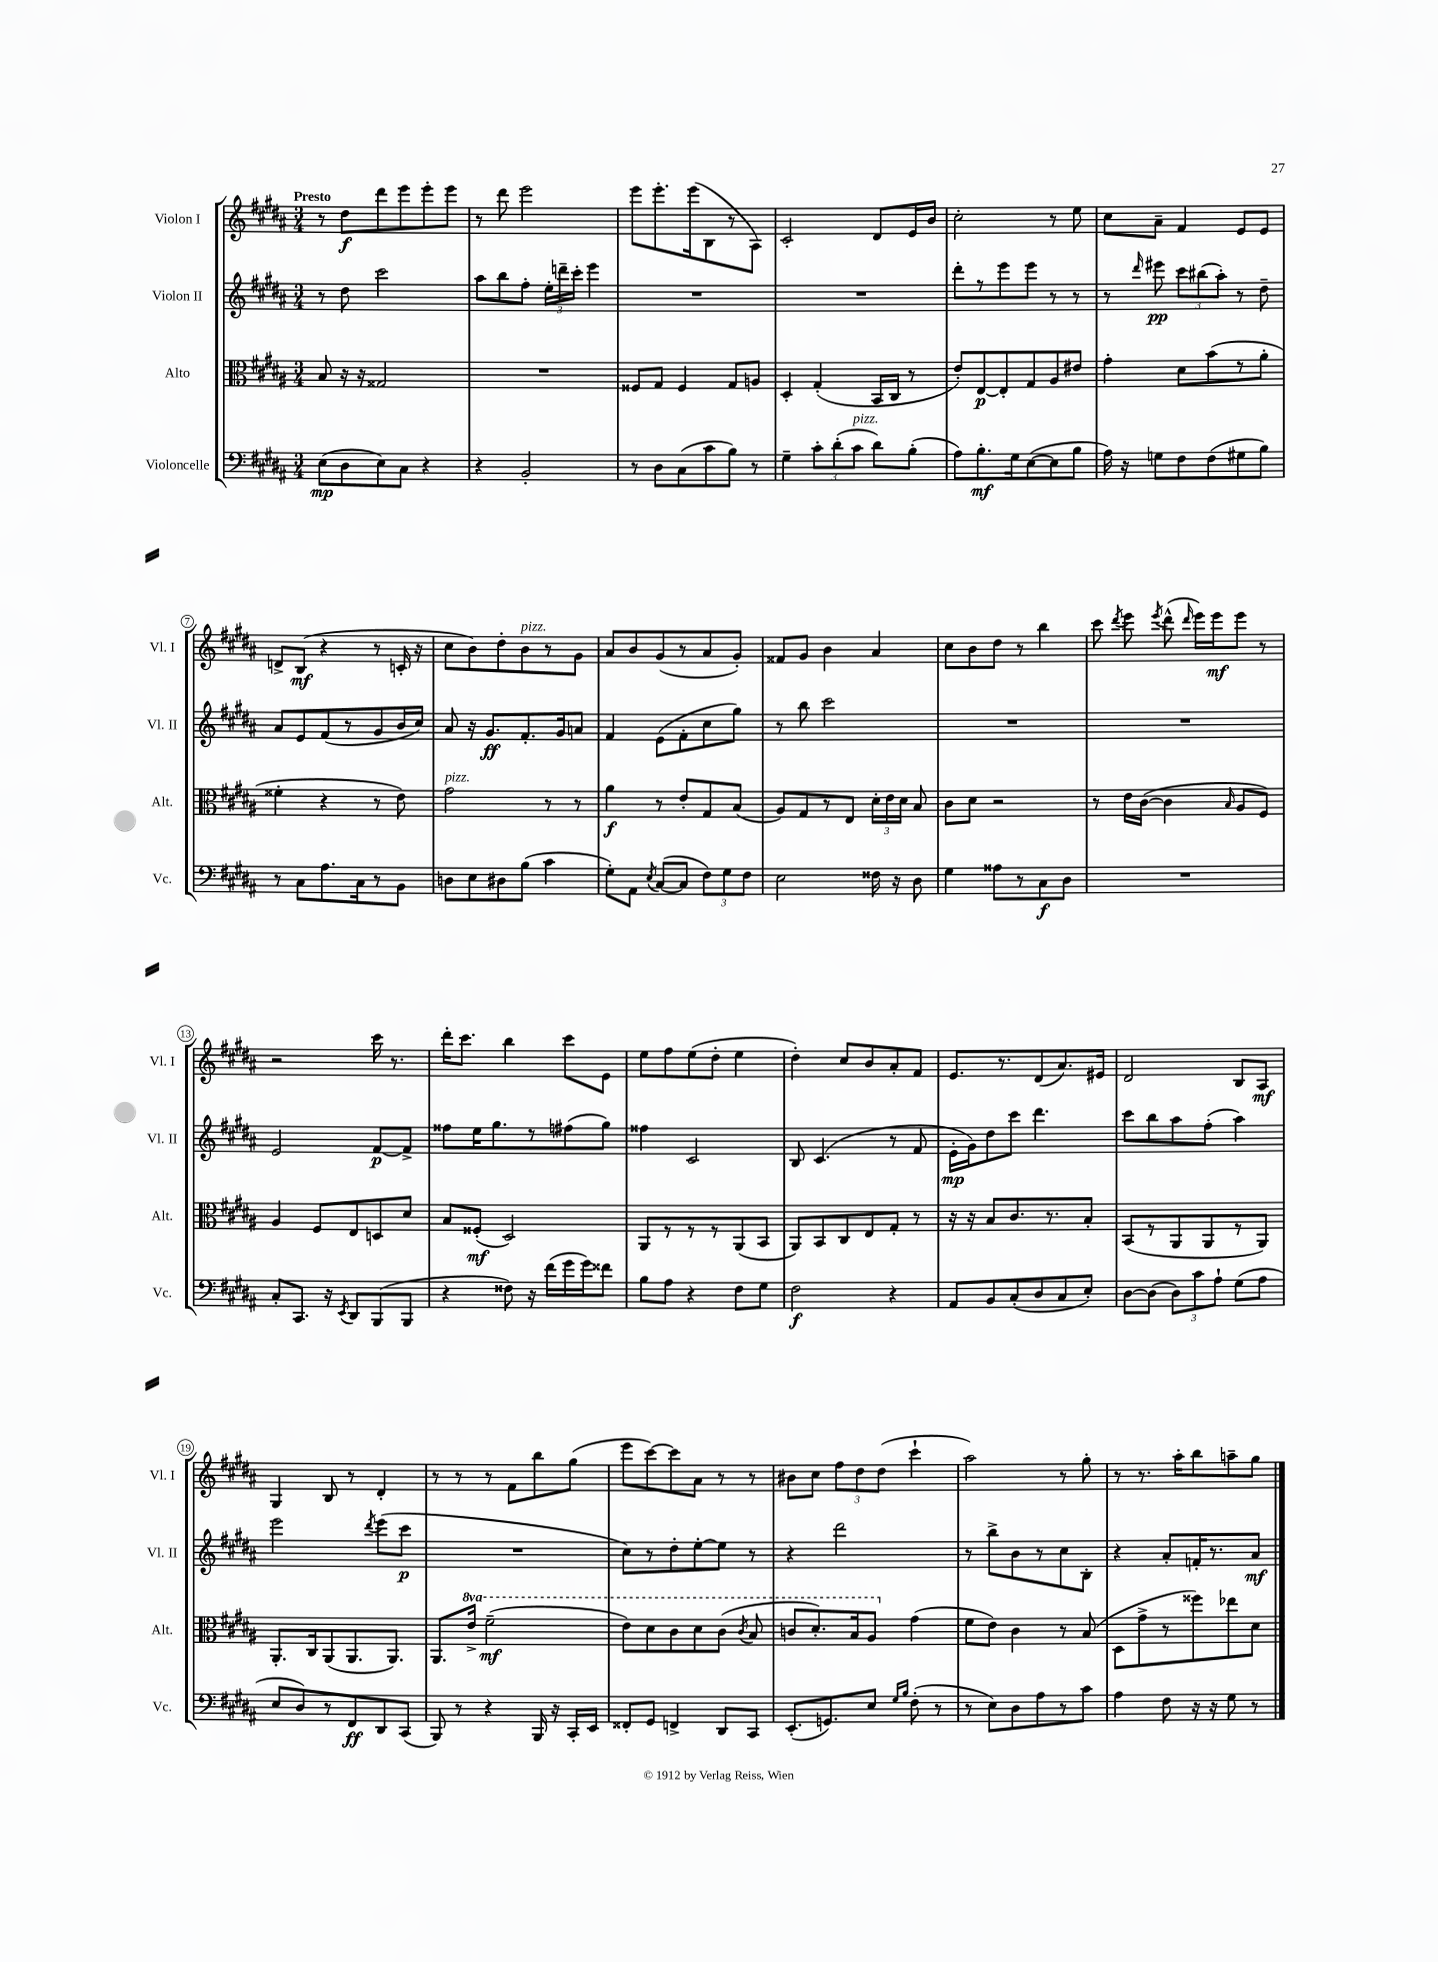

**kern	**kern	**kern	**kern
*staff4	*staff3	*staff2	*staff1
*clefF4	*clefC3	*clefG2	*clefG2
*k[f#c#g#d#a#]	*k[f#c#g#d#a#]	*k[f#c#g#d#a#]	*k[f#c#g#d#a#]
*M3/4	*M3/4	*M3/4	*M3/4
(8E\L	8B/	8r	8r
8D#\	16r	8dd#\	8dd#\L
.	16r	.	.
8E\)	2G##/	2ccc#\	8ddd#\
8C#\J	.	.	8eee\
4r	.	.	8eee'\
.	.	.	8eee\J
=	=	=	=
4r	2.r	8aa#\L	8r
.	.	8bb\	8ddd#\
2BB'/	.	8ff#'\J	2eee\
.	.	24ee'\LL	.
.	.	24ddd~\	.
.	.	24ccc#'\JJ	.
.	.	4eee\	.
=	=	=	=
8r	8F##/L	2.r	8eee\L
8D#\L	8G#/J	.	8.eee'\
(8C#\	4F##/	.	.
.	.	.	(16eee\k
8c#\	.	.	8B\
8B\J)	8G#/L	.	8r
8r	8A/J	.	8A#\J)
=	=	=	=
4G#~\	4D#'/	2.r	2c#'/
12c#'\L	(4G#'/	.	.
(12d#'\	.	.	.
12c#\J	.	.	.
8d#\L)	16BB/LL	.	8d#/L
.	16C#/JJ	.	.
(8B'\J	8r	.	16e/L
.	.	.	16b/JJ
=	=	=	=
8A#\L)	8e'/L)	8ddd#'\L	2cc#'\
8.B'\	[8E/	8r	.
.	8E'/]	8eee\	.
16G#\k	.	.	.
([8E\	8G#/	8eee\J	.
8E\]	8A#/	8r	8r
8B\J	8e#/J	8r	8ee\
=	=	=	=
16A#\)	4g#'\	8r	8cc#\L
16r	.	.	.
.	.	16qqddd#/	.
8G\L	.	8eee#\	8a#~\J
8F#\	8d#\L	12ccc#\L	4f#/
.	.	(12bb#\	.
(8F#\	(8b\	.	.
.	.	12aa#'\J)	.
8G#\	8r	8r	8e/L
8B\J)	8a#'\J	8dd#~\	8e/J
=	=	=	=
8r	4f##'\	8a#/L	8d^/L
8C#\L	.	8e/	(8B/J
8.A#\	4r	(8f#/	4r
.	.	8r	.
16C#\k	.	.	.
8r	8r	8g#/	8r
8BB\J	8e\)	16b/L	16c'/
.	.	16cc#/JJ)	16r
=	=	=	=
8D\L	2g#\	8a#/	8cc#\L
8E\	.	16r	8b\)
.	.	8.g#/L	.
8D#\	.	.	8dd#'\
(8B\J	.	8.f#'/	8b\
4c#\	8r	.	8r
.	.	16g#/k	.
.	8r	8a/J	8g#\J
=	=	=	=
8G#'\L)	4a#\	4f#/	8a#/L
8AA#\J	.	.	8b/
8qE/	.	.	.
([8C#/L	8r	(8e\L	(8g#/
8C#/]J	8e'/L	8f#'\	8r
12F#\L)	8G#/	8cc#\	8a#/
12G#\	.	.	.
.	(8B/J	8gg#\J)	8g#'/J)
12F#\J	.	.	.
=	=	=	=
2E\	8A#/L)	8r	8f##/L
.	8G#/	8bb\	8g#/J
.	8r	2ccc#\	4b\
.	8E/J	.	.
16F##\	24d#'\LL	.	4a#/
.	24e\	.	.
16r	.	.	.
.	24d#\JJ	.	.
8D#\	8B/	.	.
=	=	=	=
4G#\	8c#\L	2.r	8cc#\L
.	8d#\J	.	8b\
8A##\L	2r	.	8dd#\J
8r	.	.	8r
8C#\	.	.	4bb\
8D#\J	.	.	.
=	=	=	=
2.r	8r	2.r	8ccc#\
.	.	.	8qddd#/
.	16e\LL	.	8eee\
.	([16c#\JJ	.	.
.	.	.	8qeee/
.	4c#\]	.	(8ddd#^^\
.	.	.	16qqddd#/
.	.	.	16eee\LL)
.	.	.	16eee\J
.	16qqB/	.	.
.	8A#/L	.	8eee\J
.	8F#/J)	.	8r
=	=	=	=
8C#'/L	4A#/	2e/	2r
8.CC#/J	.	.	.
.	8F#/L	.	.
16r	.	.	.
8qEE/	.	.	.
8DD#/L	8E/	.	.
(8BBB/	8D/	[8f#/L	16ccc#\
.	.	.	8.r
8BBB/J	8d#/J	8f#^/]J	.
=	=	=	=
4r	8B/L	8ff##\L	16ddd#'\LK
.	.	.	8.ccc#\J
.	(8F##'/J	16ee\K	.
.	.	8.gg#\	.
8F##\)	2D#/)	.	4bb\
16r	.	8r	.
(16f#\LL	.	.	.
16g#\	.	(8ff#\	8ccc#\L
16g#\J)	.	.	.
8f##\J	.	8gg#\J)	8e\J
=	=	=	=
8B\L	8AA#/L	4ff##\	8ee\L
8A#\J	8r	.	8ff#\
4r	8r	2c#/	(8ee\
.	8r	.	8dd#'\J
8F#\L	(8AA#/	.	4ee\
8G#\J	8BB/J	.	.
=	=	=	=
2F#\	8AA#/L)	8B/	4dd#'\)
.	8BB/	(4.c#/	.
.	8C#/	.	8cc#/L
.	8E/	.	8b/
4r	8G#'/J	8r	8a#'/
.	8r	8f#/	8f#/J
=	=	=	=
8AA#/L	16r	16e'\LL	8.e/L
.	16r	16g#\J)	.
8BB/	8B/L	8dd#\	.
.	.	.	8.r
(8C#'/	8.c#/	8ccc#\J	.
8D#/	.	4.ddd#\	(8d#/
.	8.r	.	.
8C#/	.	.	8.a#/)
8E'/J)	8B'/J	.	.
.	.	.	16e#/Jk
=	=	=	=
[8D#\L	(8BB/L	8ccc#\L	2d#/
(8D#\]J	8r	8bb\	.
12D#\L)	8AA#/	8aa#\	.
12c#\	.	.	.
.	8AA#/	(8ff#'\J	.
12A#`\J	.	.	.
(8G#\L	8r	4aa#\)	8B/L
8A#\J	8AA#/J)	.	8A#/J
=	=	=	=
8E/L	8.AA#'/L	2eee\	4G#/
8D#/)	.	.	.
.	16C#/k	.	.
8r	(8AA#/	.	8B/
8FF#/	8.AA#/	.	8r
.	.	8qddd#/	.
8DD#/	.	(8eee\L	4d#'/
.	8.AA#/J)	.	.
(8CC#/J	.	8ccc#\J	.
=	=	=	=
8BBB/)	8.AA#/L	2.r	8r
8r	.	.	8r
.	16ee^/Jk	.	.
4r	(2ff#~\	.	8r
.	.	.	8f#\L
16BBB/	.	.	8bb\
16r	.	.	.
16CC#'/LL	.	.	(8gg#\J
16EE/JJ	.	.	.
=	=	=	=
8FF##'/L	8ee\L)	8cc#\L)	8eee\L
8GG#/J	8dd#\	8r	[8ccc#\)
4FF^/	8cc#\	8dd#'\	8ccc#\]
.	8dd#\	[8ee'\	8a#\J
8DD#/L	(8cc#\J	8ee\]J	8r
.	8qcc#/	.	.
8CC#/J	8b/	8r	8r
=	=	=	=
(8.EE'/L	8cc/L	4r	8b#\L
.	8.dd#'/)	.	8cc#\J
8.GG/)	.	.	.
.	.	2ddd#\	12ff#\L
.	16b/k	.	.
.	.	.	12dd#\
8E/J	8a#/J	.	.
.	.	.	(12dd#\J
16qqG#/LL	.	.	.
16qqB/JJ	.	.	.
(8F#'\	(4g#\	.	4ccc#`\
8r	.	.	.
=	=	=	=
8r	8f#\L	8r	2aa#\)
8E\L)	8e\J)	8bb^\L	.
8D#\	4c#\	8b\	.
8A#\	.	8r	.
8r	8r	8cc#\	8r
8c#\J	(8B/	8B'\J	8gg#'\
=	=	=	=
4A#\	8D#\L	4r	8r
.	8g#^\	.	8.r
8F#\	8r	8a#'/L	.
.	.	.	16aa#'\LK
16r	8ff##\)	16f'/K	8bb\
16r	.	8.r	.
8G#\	8ee-\	.	8aa~\
8r	8d#\J	8a#/J	8gg#\J
==	==	==	==
*-	*-	*-	*-
